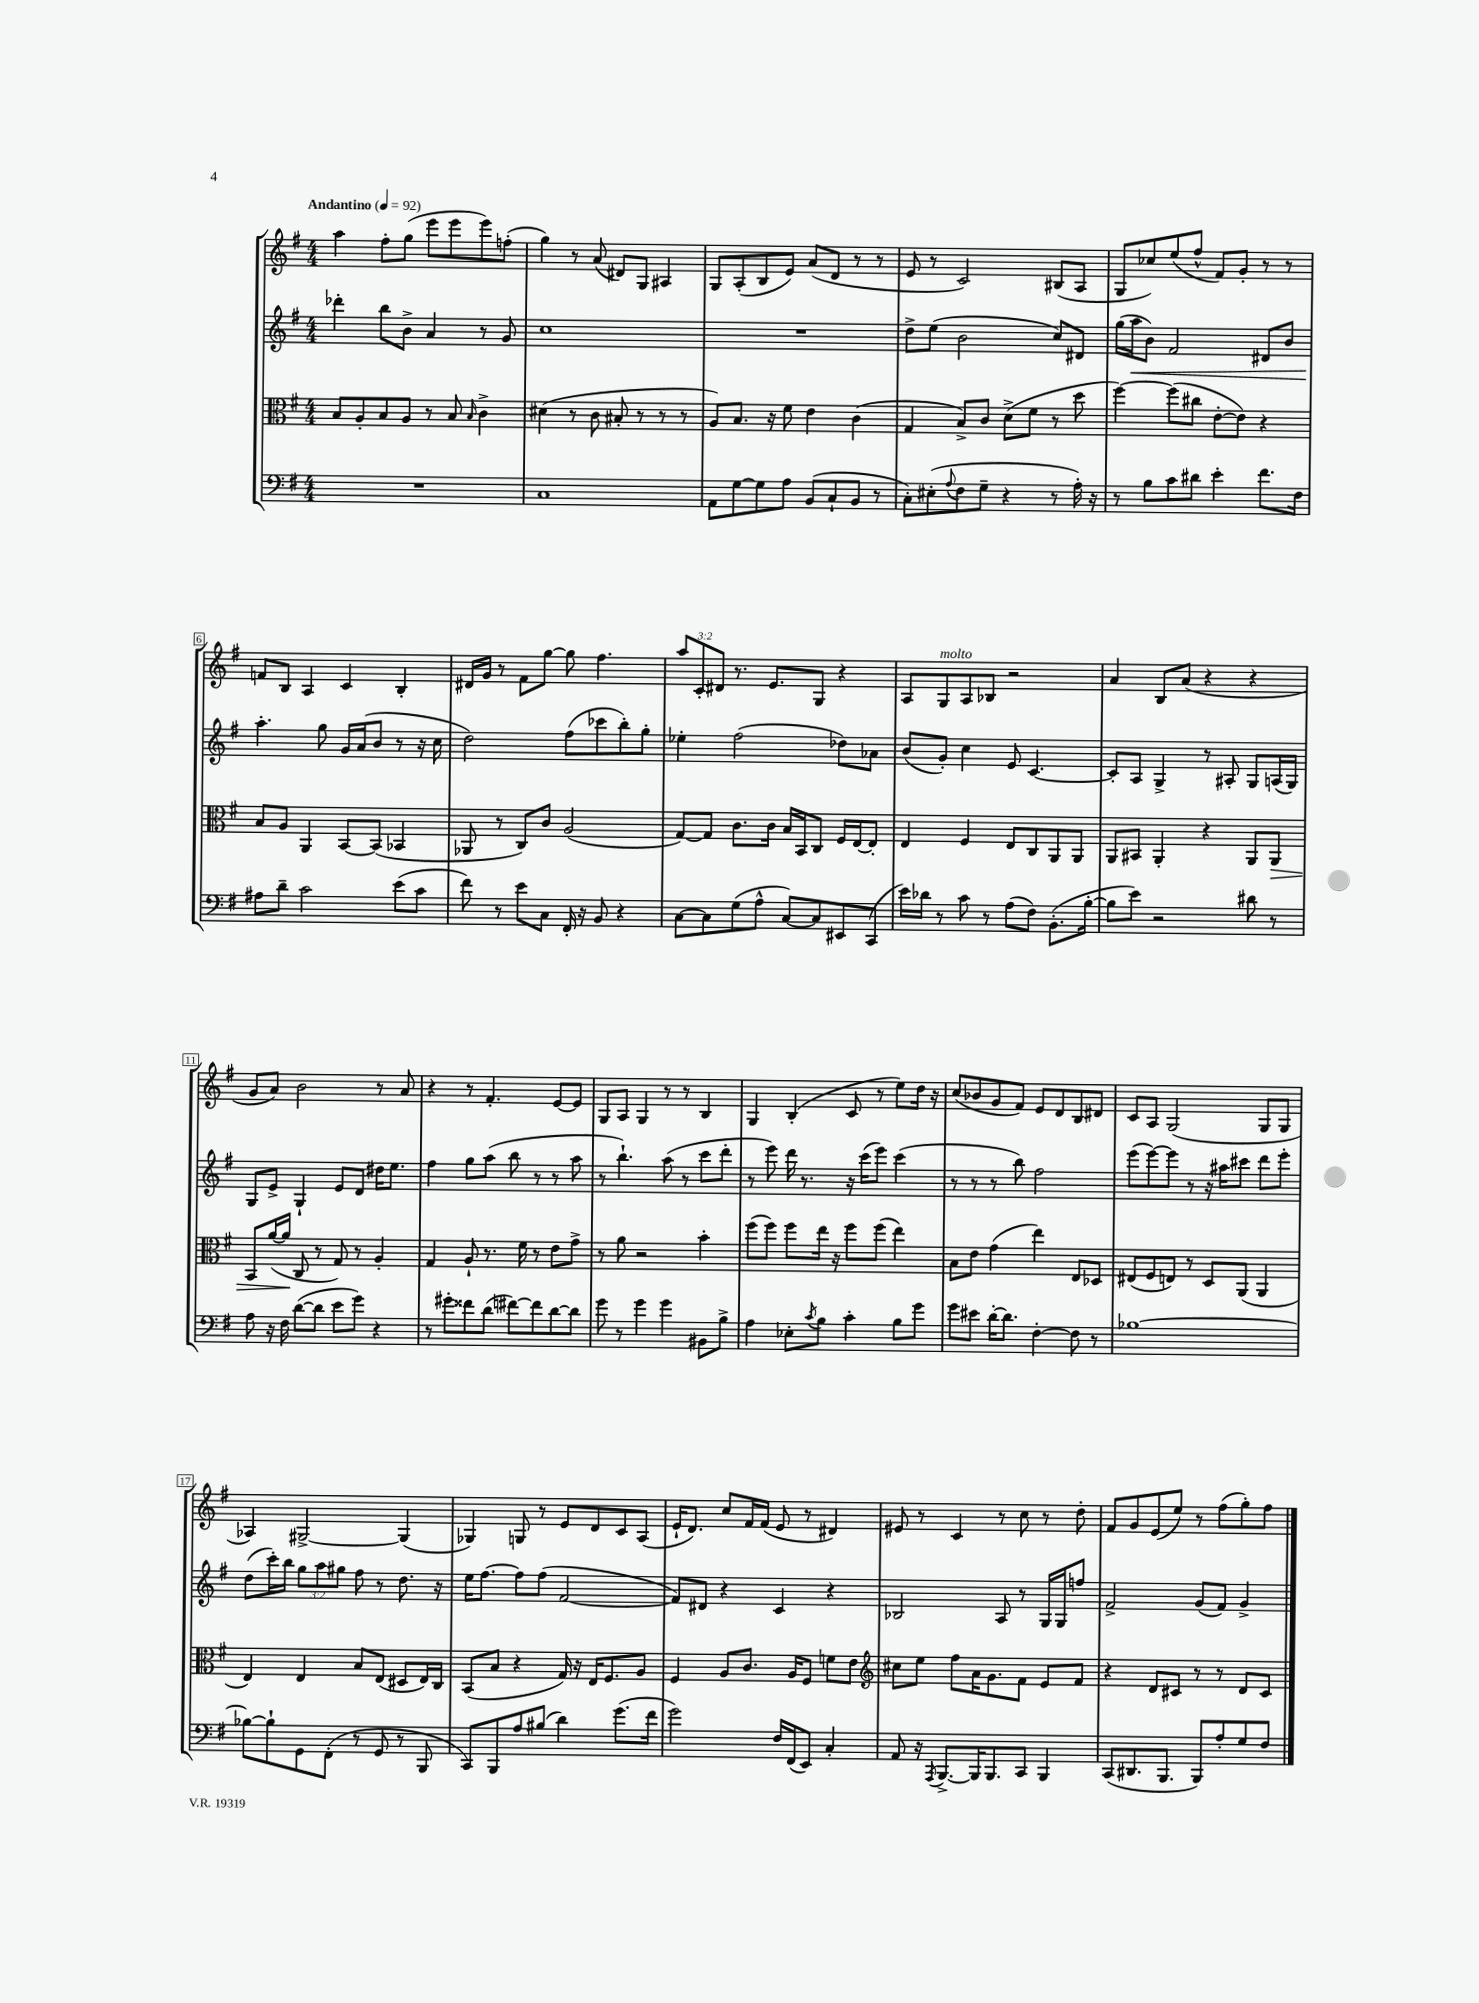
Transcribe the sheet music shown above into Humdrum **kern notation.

**kern	**kern	**kern	**kern
*staff4	*staff3	*staff2	*staff1
*clefF4	*clefC3	*clefG2	*clefG2
*k[f#]	*k[f#]	*k[f#]	*k[f#]
*M4/4	*M4/4	*M4/4	*M4/4
*MM92	*MM92	*MM92	*MM92
1r	8B	4ddd-'	4aa
.	8A'	.	.
.	8B	8bb	8ff#'
.	8A	8b^	(8gg
.	8r	4a	8eee
.	8B	.	8eee
.	16qqB	.	.
.	4c^	8r	8eee)
.	.	8g	(8ff'
=	=	=	=
1C	(4d#	1cc	4gg)
.	8r	.	8r
.	8c	.	(8a
.	8B#'	.	8d#)
.	8r	.	8G
.	8r	.	4A#
.	8r	.	.
=	=	=	=
8AA	8A)	1r	8G
[8G	8.B	.	(8A'
8G]	.	.	8B
.	16r	.	.
8A	8f#	.	8e)
(8BB	4e	.	(8a
8C`	.	.	8d
8BB	(4c	.	8r
8r	.	.	8r
=	=	=	=
8C')	4G	8dd^	8e
(8E#'	.	(8ee	8r
8qqA	.	.	.
8F#	8B^)	2b	2c)
8G~	8c	.	.
4r	(8d^	.	.
.	8f#	.	.
8r	8r	8cc)	(8B#
16A')	8dd	8d#	8A
16r	.	.	.
=	=	=	=
8r	[4ff#)	(16gg	8G
.	.	16aa	.
8B	.	8b)	8cc-)
8c	(8ff#]	2f#	(8ee
8d#	8cc#	.	8ff#^^
4e'	[8e'	.	8f#)
.	8e])	.	8g'
8.f#	4r	8d#	8r
.	.	8b	8r
16F#	.	.	.
=	=	=	=
8A#	8B	4.aa'	8f
8d~	8A	.	8B
2c	4AA	.	4A
.	.	8gg	.
.	[8BB	16g	4c
.	.	(16a	.
.	(8BB]	8b	.
(8e	4BB-	8r	4B'
8c	.	16r	.
.	.	16cc	.
=	=	=	=
8f#)	8AA-	2dd)	16d#
.	.	.	16g
8r	8r	.	8r
8e	8C)	.	8f#
8C	8c	.	[8gg
16FF#'	(2A	(8ff#	8gg]
16r	.	.	.
8BB	.	8ccc-	4.ff#
4r	.	8bb')	.
.	.	8gg'	.
=	=	=	=
[8C	[8G)	4ee-'	12aa
.	.	.	12c'
8C]	8G]	.	.
.	.	.	12d#
(8G	8.c	(2ff#	8.r
8A^^	.	.	.
.	16c	.	8.e
[8C)	16B	.	.
.	16BB	.	.
8C]	8C	.	8G
8EE#	16F#	8dd-)	4r
.	[16E	.	.
(8CC	8E']	8a-	.
=	=	=	=
16e)	4E	(8b	8A
16d-	.	.	.
8r	.	8g')	8G
8c	4F#	4cc	8A
8r	.	.	8B-
(8A	8E	8e	2r
8F#)	8C	[4.c	.
(8.BB'	8AA	.	.
.	8AA	.	.
[16B'	.	.	.
=	=	=	=
8B]	8AA	8c']	4a
8e)	8BB#	8A	.
2r	4AA'	4G^	8B
.	.	.	(8a
.	4r	8r	4r
.	.	8A#'	.
8d#	8AA	8G	4r
8r	8AA	(16A	.
.	.	16G)	.
=	=	=	=
8A	8BB	8G	8g
16r	([16a	8e^	8a)
16F#	16a]	.	.
([8d	8C	4G`	2b
8d]	8r	.	.
8e	8G)	8e	.
8g)	8r	8d	.
4r	4A'	16dd#	8r
.	.	8.ee	.
.	.	.	8a
=	=	=	=
8r	4G	4ff#	4r
8g#'	.	.	.
8f##	8A`	8gg	8r
(8d	8.r	(8aa	4.f#'
[8f#)	.	8bb	.
.	16f#	.	.
8f#]	8r	8r	.
[8d	8e	8r	[8e
8d]	8g^	8aa	8e]
=	=	=	=
8g	8r	8r	8G
8r	8a	4.bb`)	8A
4g	2r	.	4G
4g	.	(8aa	8r
.	.	8r	8r
8BB#	4b'	8ccc	4B
8B^	.	8ddd'	.
=	=	=	=
4A	(8ff#	8r	4G
.	8ff#)	8eee)	.
8E-'	8ff#	16ddd	(4B'
.	.	8.r	.
8qc	.	.	.
8B	16ee	.	.
.	16r	.	.
4c'	8ff#	16r	8c
.	.	(16ccc	.
.	(8ff#	8eee)	8r
8B	4ee)	(4ccc	8ee)
8g	.	.	16dd
.	.	.	16r
=	=	=	=
8g	8B	8r	(8cc
8e#	8e	8r	8b-
[16d'	(4g	8r	8g
8.d]	.	.	.
.	.	8bb)	8f#)
[4F#'	4ee)	2ff#	8e
.	.	.	8d
8F#]	8E	.	8B
8r	8D-	.	8d#
=	=	=	=
[1B-	(8E#	(8eee	8c
.	8F#	[8eee)	8A
.	8E)	8eee]	(2G
.	8r	8r	.
.	8D	16r	.
.	.	16aa#	.
.	(8AA	8ccc#	.
.	4AA	8ddd	8G
.	.	8eee'	8G
=	=	=	=
8B-_	4E)	(8dd	4A-)
8B-`]	.	16ccc')	.
.	.	16bb	.
8GG	4E	12gg	[2G#^
.	.	12aa	.
(8FF#'	.	.	.
.	.	12gg#	.
8r	8B	8ff#	.
8GG	(8E	8r	.
8r	8D#	8.dd	(4G#]
8BBB	16E)	.	.
.	16C	16r	.
=	=	=	=
8CC)	(8BB	16ee	4G-)
.	.	[8.ff#	.
8BBB	8B	.	.
8A	4r	8ff#]	8G
(8B#	.	(8ff#	8r
4d)	16G)	[2f#	8e
.	16r	.	.
.	16E	.	8d
.	8.F#	.	.
(8.g	.	.	8c
.	8A	.	(8A
16f#	.	.	.
=	=	=	=
2g)	4F#	8f#])	16e`
.	.	.	8.d)
.	.	8d#	.
.	8A	4r	8cc
.	8.c	.	16f#
.	.	.	(16f#
16F#	.	4c	8e
(16FF#	16A	.	.
8EE)	8F#	.	8r
4C'	8f	4r	4d#)
.	8e	.	.
=	=	=	=
*	*clefG2	*	*
8AA	8cc#	2B-	8e#
16r	8ee	.	8r
8qAAA	.	.	.
[8.BBB^	.	.	.
.	8ff#	.	4c
16BBB]	16a	.	.
8.BBB	8.g	.	.
.	.	8A	8r
8CC	8f#	8r	8cc
4BBB	8e	16G	8r
.	.	16G	.
.	8f#	8ff	8dd'
=	=	=	=
(8CC	4r	2f#^	8f#
8.DD#	.	.	8g
.	8d	.	(8e
8.BBB	.	.	.
.	8c#	.	8ee)
8BBB)	8r	(8g	8r
8A'	8r	8f#)	(8ff#
8G	8d	4g^	8gg')
8F#	8c#	.	8ff#
==	==	==	==
*-	*-	*-	*-
